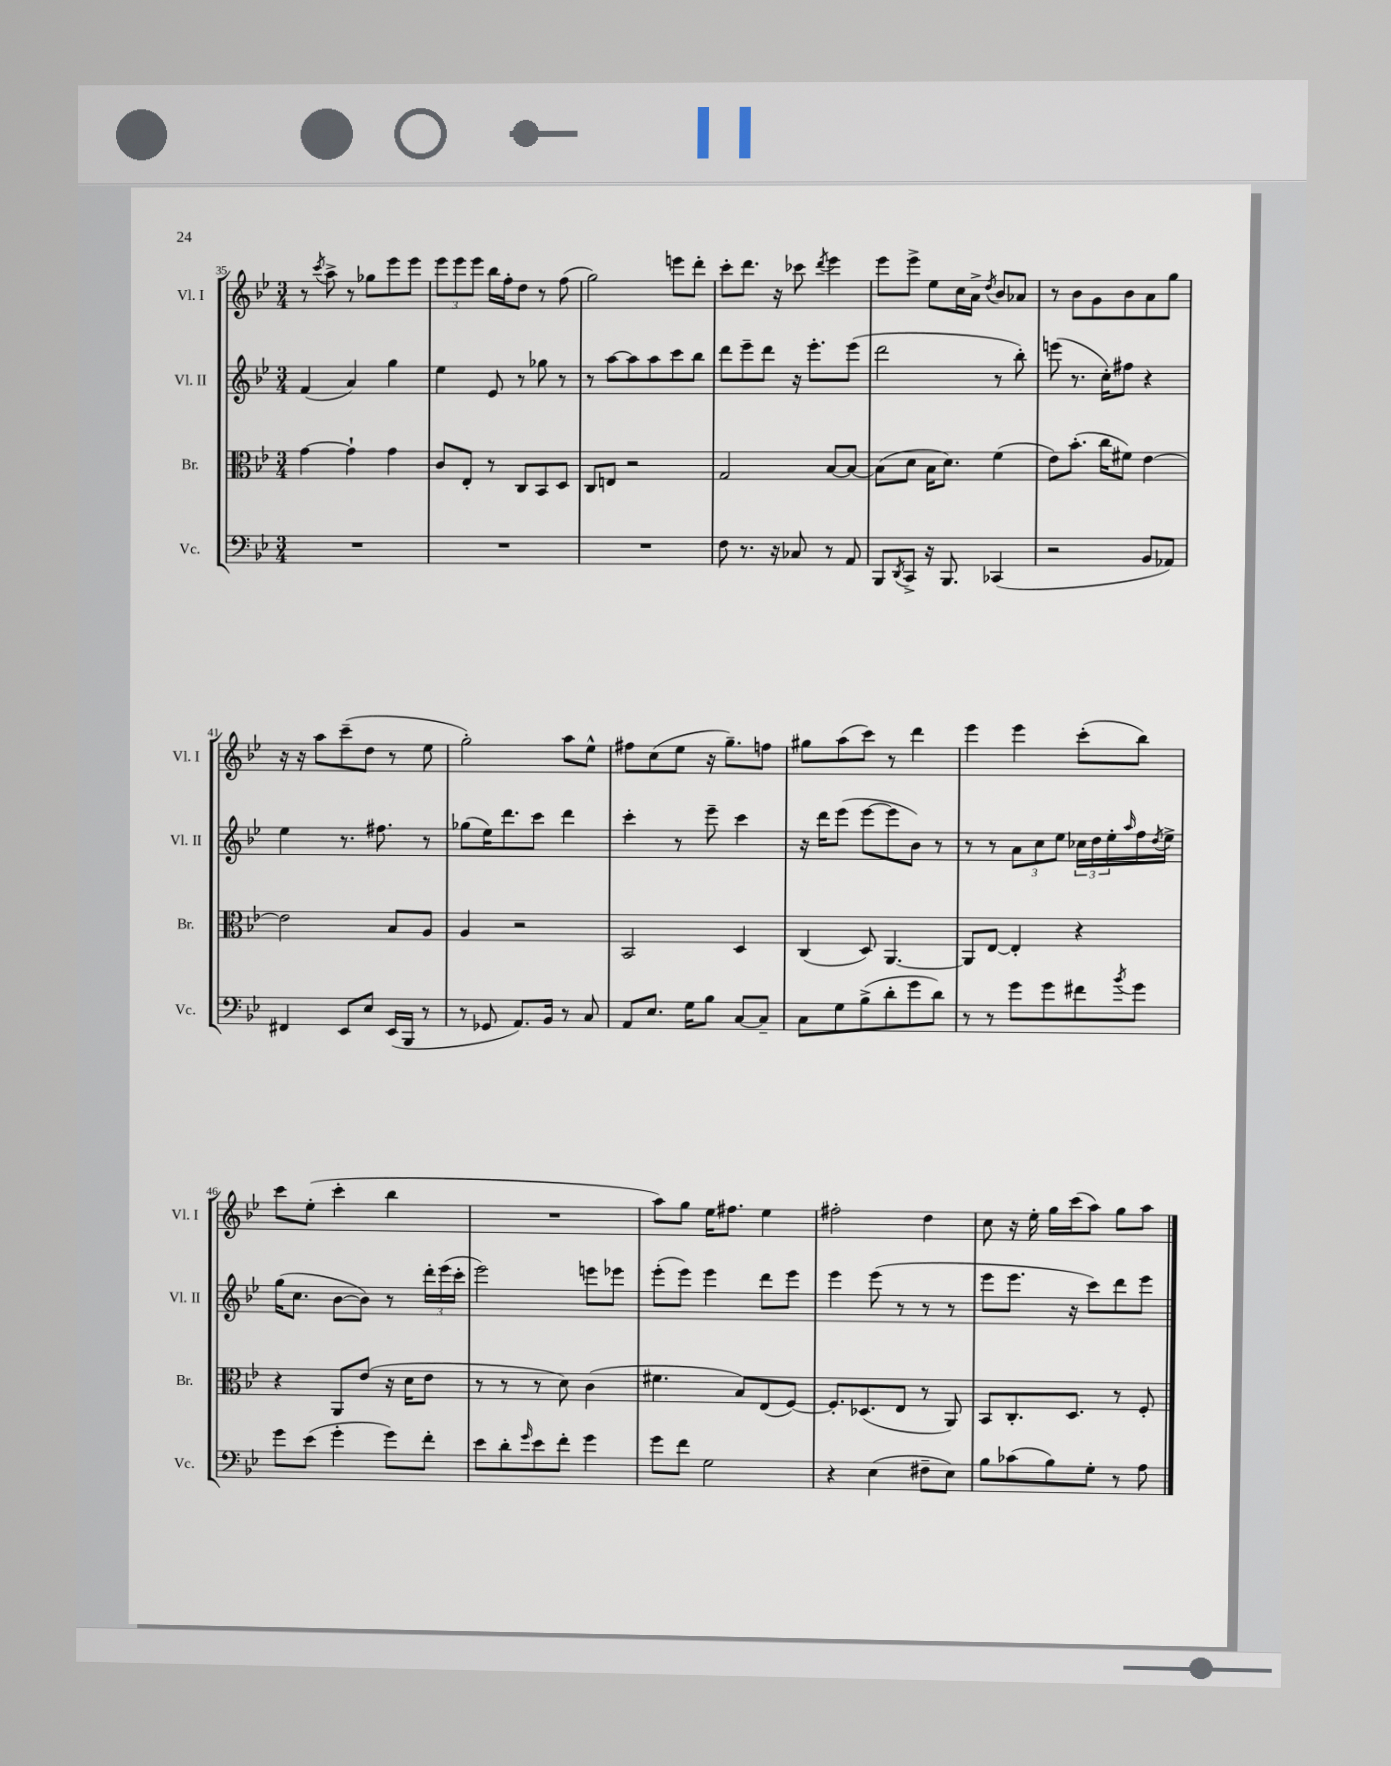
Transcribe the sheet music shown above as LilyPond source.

<<
\new StaffGroup <<
\new Staff = "s0" \with { instrumentName = "Vl. I" shortInstrumentName = "Vl. I" } {
    \clef treble \key bes \major \numericTimeSignature \time 3/4
    r8 \acciaccatura { c'''8 } a''8-> r8 ges''8 ees'''8 ees'''8 |
    \tuplet 3/2 { ees'''8 ees'''8 ees'''8 } bes''16 f''16-. d''8 r8 f''8( |
    g''2) e'''8 d'''8-. |
    c'''8-. d'''8. r16 ces'''8 \acciaccatura { d'''8 } ees'''4 |
    ees'''8 ees'''8-> ees''8 c''16 a'16-> \acciaccatura { d''8 } bes'8 aes'8 |
    r8 bes'8 g'8 bes'8 a'8 g''8 |
    r16 r16 a''8 c'''8--( d''8 r8 ees''8 |
    g''2-.) a''8 ees''8-^ |
    fis''8 c''8( ees''8 r16 g''8.--) f''8 |
    gis''8 a''8( c'''8) r8 d'''4 |
    ees'''4 ees'''4 c'''8-.( bes''8) |
    c'''8 ees''8-.( c'''4-. bes''4 |
    R2. |
    a''8) g''8 ees''16 fis''8. ees''4 |
    fis''2-. d''4 |
    c''8 r16 ees''16-. g''16 c'''16( a''8) g''8 a''8 \bar "|." |
}
\new Staff = "s1" \with { instrumentName = "Vl. II" shortInstrumentName = "Vl. II" } {
    \clef treble \key bes \major \numericTimeSignature \time 3/4
    f'4( a'4) g''4 |
    ees''4 ees'8 r8 ges''8 r8 |
    r8 a''8~ a''8 a''8 c'''8 bes''8 |
    d'''8 ees'''8-- d'''8 r16 ees'''8.-. ees'''8( |
    d'''2 r8 bes''8-.) |
    e'''8( r8. c''16-.) fis''8 r4 |
    ees''4 r8. fis''8. r8 |
    ges''8( ees''16) d'''8. c'''8 d'''4 |
    c'''4-. r8 ees'''8-- c'''4 |
    r16 d'''16 ees'''8( ees'''8~ ees'''8 bes'8) r8 |
    r8 r8 \tuplet 3/2 { a'8 c''8 ees''8 } \tuplet 3/2 { ces''16 d''16 ees''16-. } \grace { a''16 } f''16 \acciaccatura { d''8 } ees''16-> |
    g''16( c''8. bes'8~ bes'8) r8 \tuplet 3/2 { d'''16-. ees'''16( c'''16-. } |
    ees'''2) e'''8 ees'''8 |
    ees'''8-.( ees'''8) ees'''4 d'''8 ees'''8 |
    ees'''4 ees'''8( r8 r8 r8 |
    ees'''8 ees'''8. r16 c'''8) d'''8 ees'''8 \bar "|." |
}
\new Staff = "s2" \with { instrumentName = "Br." shortInstrumentName = "Br." } {
    \clef alto \key bes \major \numericTimeSignature \time 3/4
    g'4~ g'4-! g'4 |
    c'8 ees8-. r8 c8 bes,8 d8 |
    c8 e8 r2 |
    g2 bes8~ bes8~ |
    bes8( d'8 bes16 d'8.) f'4( |
    ees'8) bes'8.-.( c''16 fis'8) ees'4~ |
    ees'2 bes8 a8 |
    a4 r2 |
    bes,2 d4 |
    c4( d8) a,4.~ |
    a,8 ees8~ ees4-. r4 |
    r4 a,8 ees'8( r16 d'16 ees'8 |
    r8 r8 r8 d'8) c'4( |
    fis'4. bes8) ees8( f8~) |
    f8.-. des8.( ees8 r8 a,8) |
    bes,8 c8.-. d8. r8 f8-. \bar "|." |
}
\new Staff = "s3" \with { instrumentName = "Vc." shortInstrumentName = "Vc." } {
    \clef bass \key bes \major \numericTimeSignature \time 3/4
    R2. |
    R2. |
    R2. |
    f8 r8. r16 ces8 r8 a,8 |
    bes,,8 \acciaccatura { d,8 } c,8-> r16 bes,,8. ces,4( |
    r2 bes,8 aes,8) |
    fis,4 ees,8 ees8 ees,16( bes,,16 r8 |
    r8 ges,8 a,8.) bes,16 r8 c8 |
    a,8 ees8. g16 bes8 c8~ c8-- |
    c8 g8 bes8->( d'8-. g'8 d'8) |
    r8 r8 g'8 g'8 fis'8 \acciaccatura { bes'8 } g'8 |
    g'8 ees'8( g'4-. g'8) f'8-. |
    ees'8 d'8-. \grace { g'16 } ees'8 f'8-. g'4 |
    g'8 f'8 g2 |
    r4 ees4( fis8-- ees8) |
    bes8 ces'8( bes8) g8-. r8 a8 \bar "|." |
}
>>
>>
\layout { \context { \Score currentBarNumber = #35 } }
